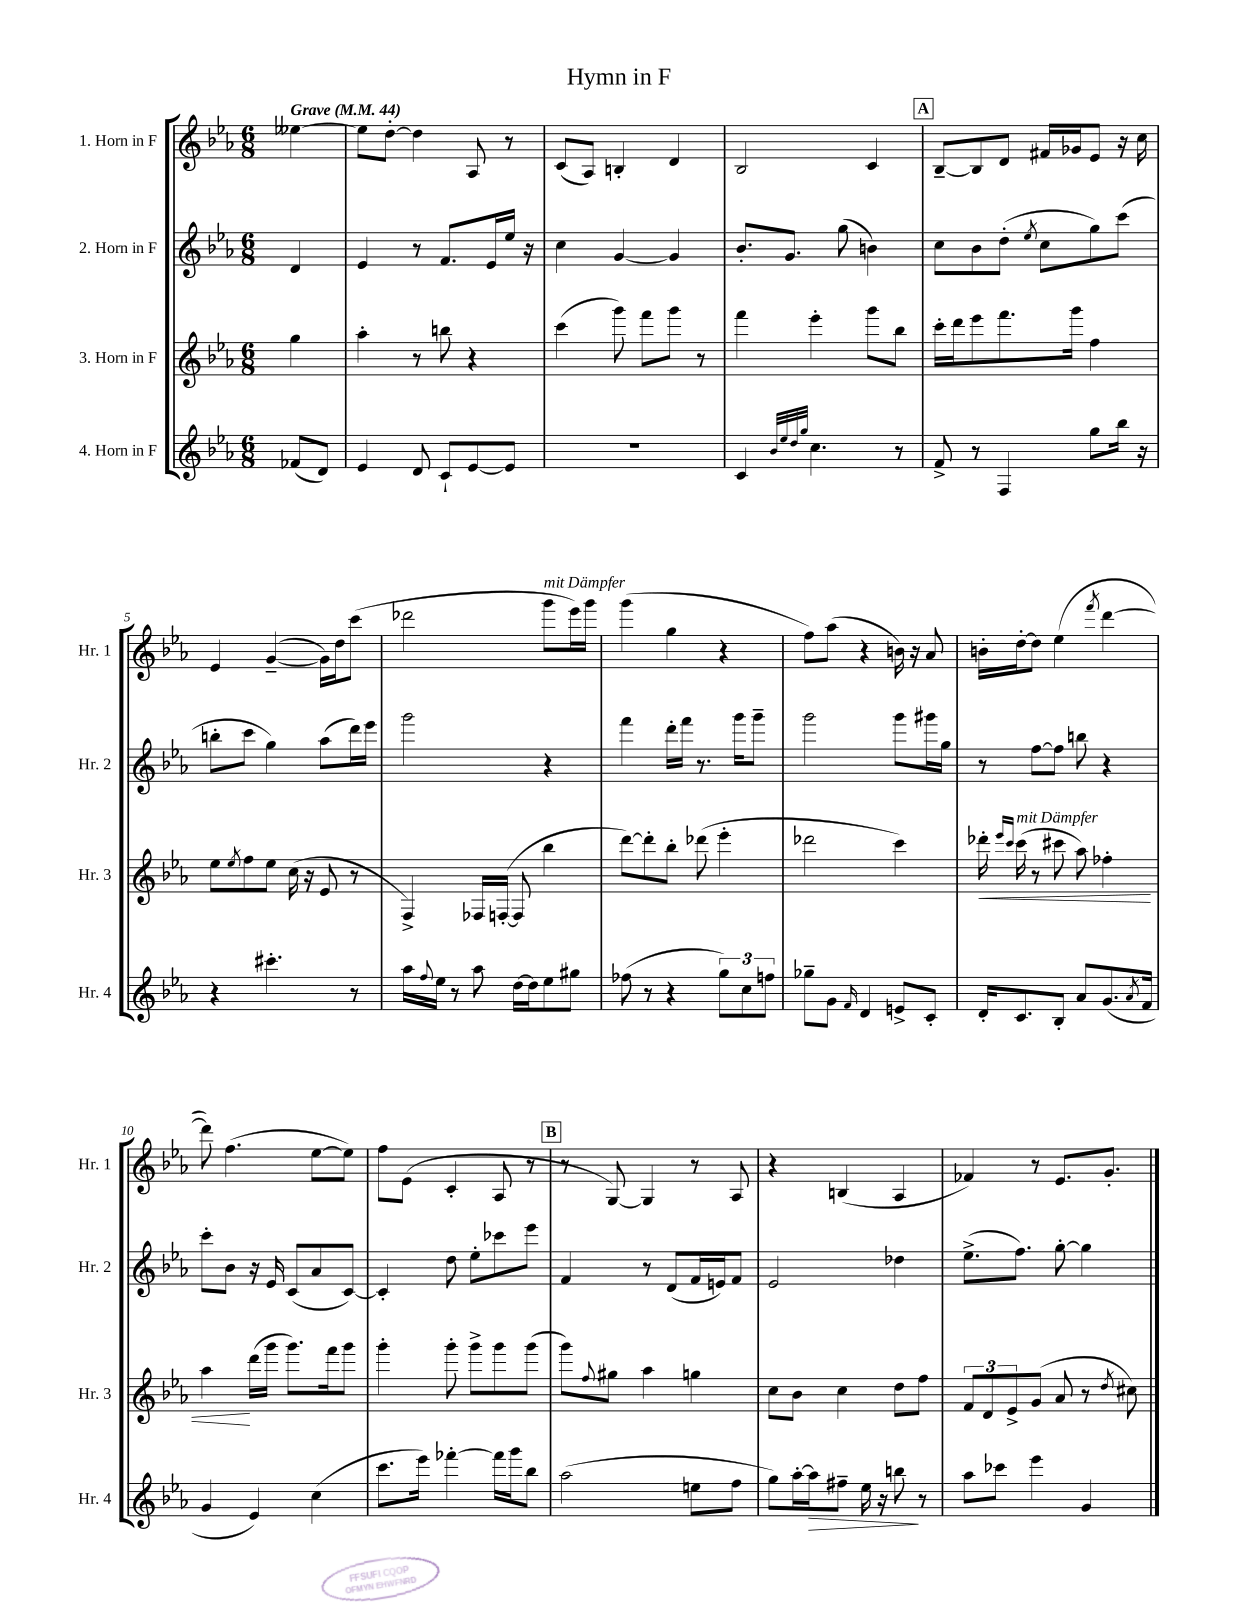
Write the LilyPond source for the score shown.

\header { title = "Hymn in F" }
<<
\new StaffGroup <<
\new Staff = "s0" \with { instrumentName = "1. Horn in F" shortInstrumentName = "Hr. 1" } {
    \clef treble \key ees \major \numericTimeSignature \time 6/8 \partial 4 \tempo "Grave" 4 = 44
    eeses''4~ |
    eeses''8 d''8~-. d''4 aes8 r8 |
    c'8( aes8) b4-. d'4 |
    bes2 c'4 |
    \mark \markup { \box "A" } bes8~-- bes8 d'8 fis'16 ges'16 ees'8 r16 c''16 |
    ees'4 g'4~--( g'16) d''16 c'''8( |
    des'''2 g'''8^\markup { \italic "mit Dämpfer" } ees'''16) g'''16 |
    g'''4( g''4 r4 |
    f''8) aes''8( r4 b'16) r16 aes'8 |
    b'16-. d''16~-. d''8 ees''4( \acciaccatura { f'''8 } d'''4~ |
    d'''8) f''4.( ees''8~ ees''8) |
    f''8 ees'8( c'4-. aes8 r8 |
    \mark \markup { \box "B" } r8 g8~) g4 r8 aes8 |
    r4 b4( aes4 |
    fes'4) r8 ees'8. g'8.-. \bar "|." |
}
\new Staff = "s1" \with { instrumentName = "2. Horn in F" shortInstrumentName = "Hr. 2" } {
    \clef treble \key ees \major \numericTimeSignature \time 6/8 \partial 4
    d'4 |
    ees'4 r8 f'8. ees'16 ees''16 r16 |
    c''4 g'4~ g'4 |
    bes'8.-. g'8. g''8( b'4) |
    \mark \markup { \box "A" } c''8 bes'8 d''8-.( \acciaccatura { ees''8 } c''8 g''8) c'''8( |
    b''8-. c'''8 g''4) aes''8( d'''16) ees'''16 |
    g'''2 r4 |
    f'''4 d'''16-. f'''16 r8. g'''16 g'''8-- |
    g'''2 g'''8 gis'''16 g''16 |
    r8 f''8~ f''8 b''8 r4 |
    c'''8-. bes'8 r16 ees'16 c'8( aes'8 c'8~) |
    c'4-. d''8 ees''8-. ces'''8 ees'''8 |
    \mark \markup { \box "B" } f'4 r8 d'8( f'16 e'16) f'8 |
    ees'2 des''4 |
    ees''8.->( f''8.) g''8~-. g''4 \bar "|." |
}
\new Staff = "s2" \with { instrumentName = "3. Horn in F" shortInstrumentName = "Hr. 3" } {
    \clef treble \key ees \major \numericTimeSignature \time 6/8 \partial 4
    g''4 |
    aes''4-. r8 b''8 r4 |
    c'''4( g'''8) f'''8 g'''8 r8 |
    f'''4 ees'''4-. g'''8 bes''8 |
    \mark \markup { \box "A" } c'''16-. d'''16 ees'''8 f'''8. g'''16 f''4 |
    ees''8 \acciaccatura { ees''8 } f''8 ees''8 c''16( r16 ees'8 r8 |
    f4->) fes16 f16~-.( f8 bes''4 |
    d'''8~) d'''8-. bes''8-. des'''8( ees'''4-. |
    des'''2 c'''4) |
    des'''16-.\< \grace { ees'''16 c'''16 } c'''16^\markup { \italic "mit Dämpfer" }( r8 cis'''8 aes''8) fes''4-. |
    aes''4\! d'''16( g'''16 g'''8.) f'''16 g'''8 |
    g'''4-. g'''8-. g'''8-> g'''8 g'''8( |
    \mark \markup { \box "B" } g'''8) \appoggiatura { f''8 } gis''8 aes''4 g''4 |
    c''8 bes'8 c''4 d''8 f''8 |
    \tuplet 3/2 { f'8 d'8 ees'8-> } g'8( aes'8 r8 \acciaccatura { d''8 } cis''8) \bar "|." |
}
\new Staff = "s3" \with { instrumentName = "4. Horn in F" shortInstrumentName = "Hr. 4" } {
    \clef treble \key ees \major \numericTimeSignature \time 6/8 \partial 4
    fes'8( d'8) |
    ees'4 d'8 c'8-! ees'8~ ees'8 |
    R2. |
    c'4 \grace { bes'32 ees''32 d''32 g''32 } c''4. r8 |
    \mark \markup { \box "A" } f'8-> r8 f4 g''8 bes''16 r16 |
    r4 cis'''4.-. r8 |
    aes''16 \appoggiatura { f''8 } ees''16 r8 aes''8 d''16~ d''16 ees''8 gis''8 |
    fes''8( r8 r4 \tuplet 3/2 { g''8) c''8 f''8 } |
    ges''8-- g'8 \grace { f'16 } d'4 e'8-> c'8-. |
    d'16-. c'8. bes8-. aes'8 g'8.( \acciaccatura { aes'8 } f'16 |
    g'4 ees'4) c''4( |
    c'''8. ees'''16) fes'''4~-. fes'''16 g'''16 bes''8 |
    \mark \markup { \box "B" } aes''2( e''8 f''8 |
    g''8) aes''16~-. aes''16\> fis''8-- ees''16 r16 b''8\! r8 |
    aes''8 ces'''8 ees'''4 g'4 \bar "|." |
}
>>
>>
